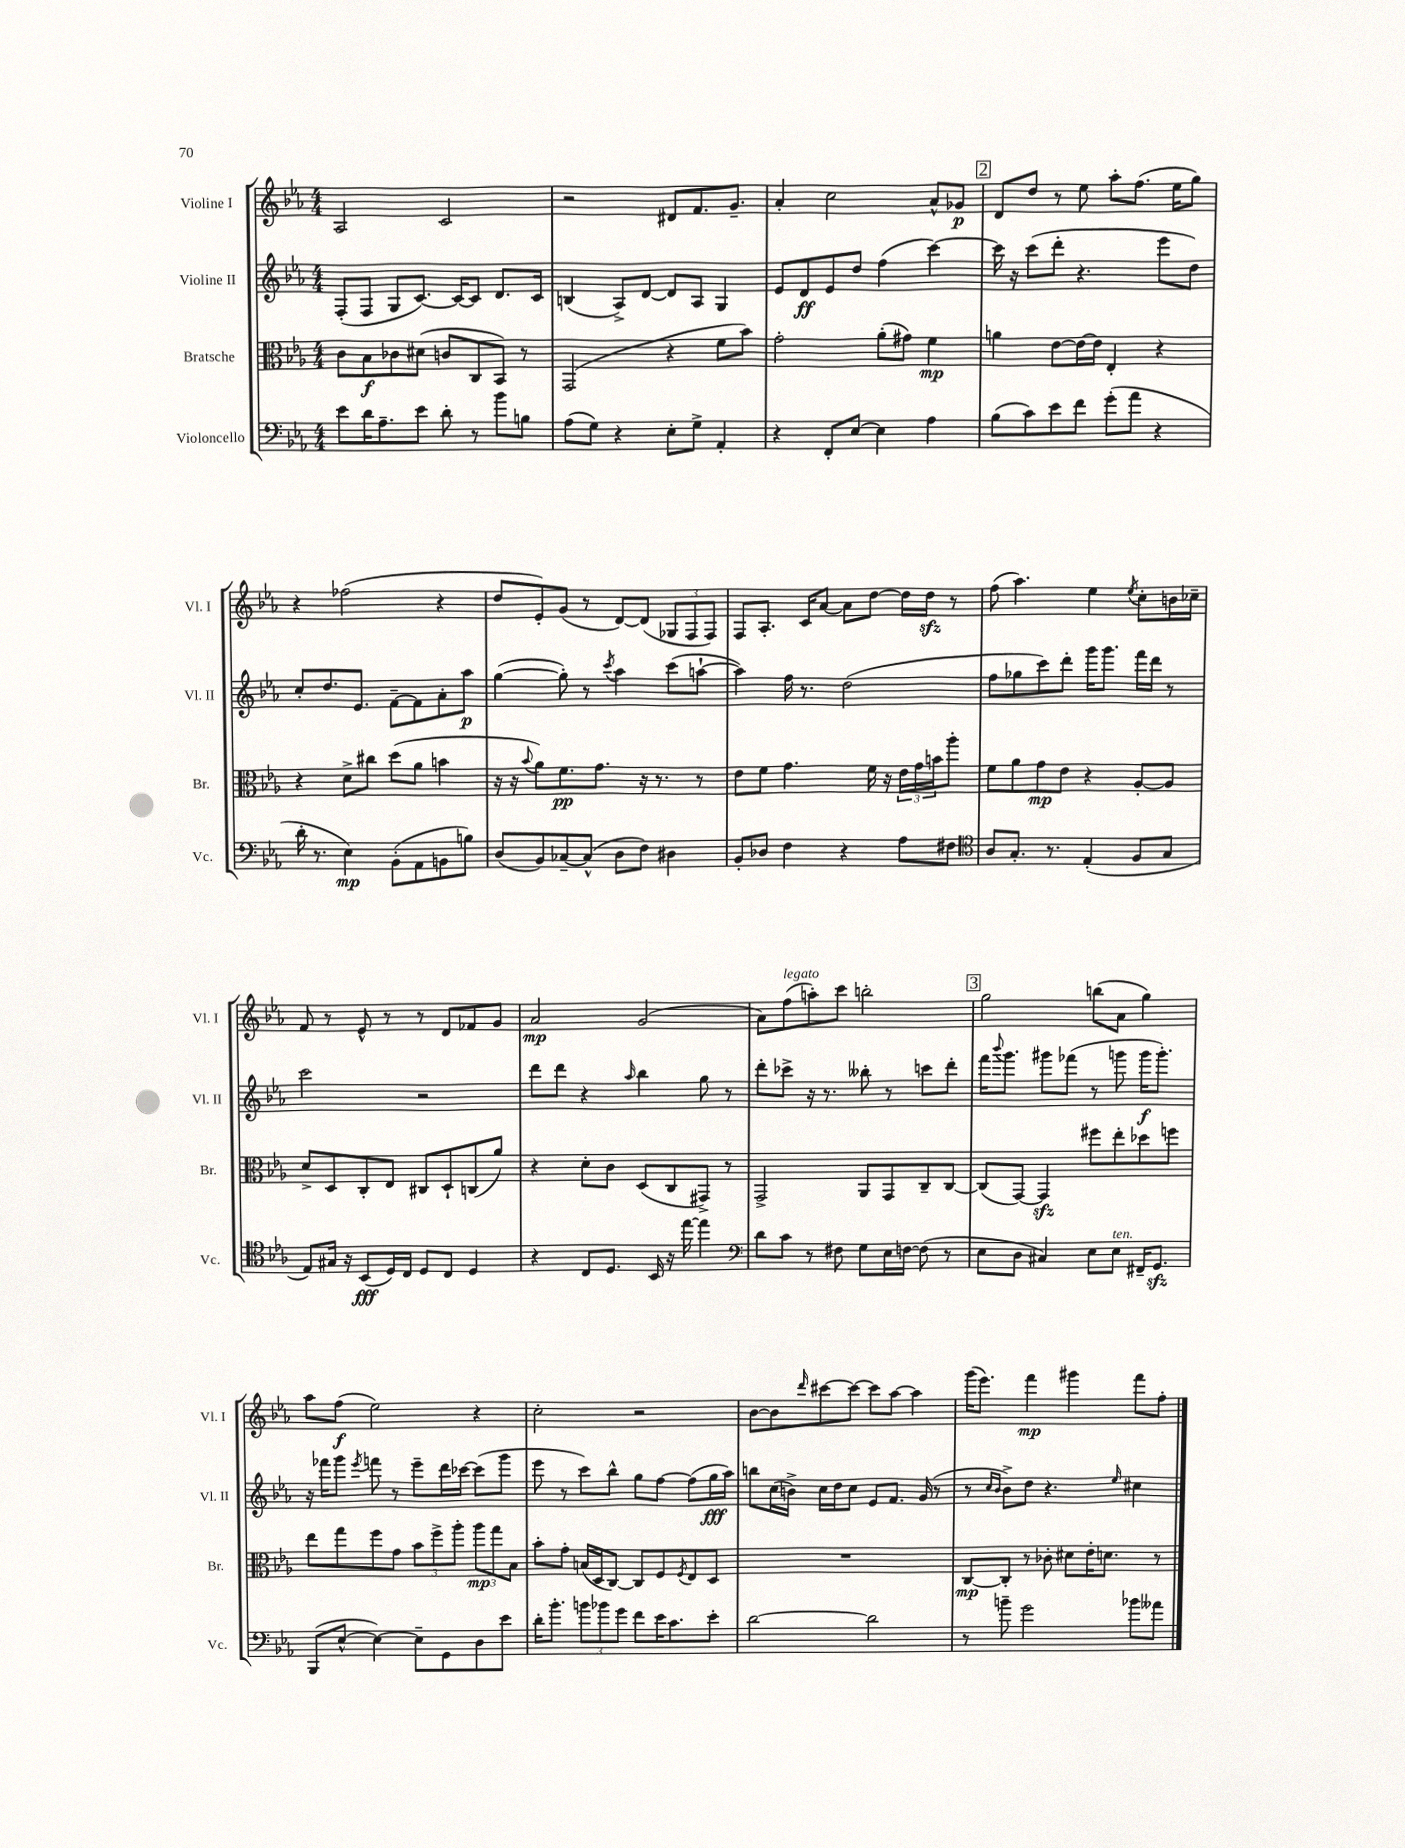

**kern	**kern	**kern	**kern
*staff4	*staff3	*staff2	*staff1
*clefF4	*clefC3	*clefG2	*clefG2
*k[b-e-a-]	*k[b-e-a-]	*k[b-e-a-]	*k[b-e-a-]
*M4/4	*M4/4	*M4/4	*M4/4
8e-\L	8c\L	(8F'/L	2A-/
16d\K	8B-\	8F/J	.
8.A-~\	.	.	.
.	8c-\	8G/L	.
8e-\J	(8d#\J	[8.c/J)	.
8d'\	8c/L	.	2c/
.	.	16c/_LK	.
8r	8C/	8c/]J	.
8b-\L	8BB-/J)	8.d/L	.
8B\J	8r	.	.
.	.	16c/Jk	.
=	=	=	=
(8A-\L	(2GG/	(4B/	2r
8G\J)	.	.	.
4r	.	8A-^/L)	.
.	.	[8d/J	.
8E-'\L	4r	8d/]L	8d#/L
8G^\J	.	8A-/J	8.f/
4AA-'/	8f\L	4G/	.
.	.	.	8.g~/J
.	8b-\J)	.	.
=	=	=	=
4r	2g'\	8e-/L	4a-'/
.	.	8d/	.
8FF'/L	.	8e-/	2cc\
[8E-/J	.	8dd/J	.
4E-\]	(8a-'\L	(4ff\	.
.	8g#\J)	.	.
4A-\	4f\	[4ccc\)	8a-^^/L
.	.	.	8g-/J
=	=	=	=
(8B-\L	4a\	16ccc\]	8d/L
.	.	16r	.
8c\)	.	(8ccc\L	8dd/J
8e-\	[8e-\L	8ddd'\J	8r
8f\J	16e-\_L	4.r	8ee-\
.	16e-\]JJ	.	.
(8g'\L	4E-'/	.	8aa-'\L
8a-\J	.	.	(8.ff\J
4r	4r	8eee-\L	.
.	.	.	16ee-\LK
.	.	8dd\J)	8gg\J)
=	=	=	=
16d'\	4r	8cc'/L	4r
8.r	.	.	.
.	.	8.dd/	.
4E-\)	8d^\L	.	(2ff-\
.	.	8.e-/J	.
.	8cc#\J	.	.
(8BB-'\L	(8dd\L	[8f~\L	.
8AA-\	8a-\J	8f\]	.
8BB\	4b\	8a-'\	4r
8B\J)	.	8aa-\J	.
=	=	=	=
(8D/L	16r	([4gg\	8dd/L
.	16r	.	.
.	8qqb-/	.	.
8BB-/)	8a-\L)	.	8e-'/)
[8C-~/	8.f\	8gg'\])	(8g/J
(8C-^^/]J	.	8r	8r
.	8.g\J	.	.
.	.	8qccc/	.
8D\L	.	4aa-\	[8d/L)
8F\J)	16r	.	(8d/]J
.	8.r	.	.
4D#\	.	(8ccc\L	12G-/L
.	.	.	12F/
.	8r	[8aa`\J	.
.	.	.	12F/J)
=	=	=	=
8BB-'/L	8e-\L	4aa\])	8F/L
8D-/J	8f\J	.	8.A-'/J
4F\	4.g\	16ff\	.
.	.	8.r	16c/LK
.	.	.	[8a-/J
4r	.	(2dd\	8a-\]L
.	16f\	.	[8dd\J
.	16r	.	.
8A-\L	24e-\LL	.	16dd\]LL
.	24g\	.	.
.	.	.	16dd\JJ
.	24b\J	.	.
8F#\J	8aa-'\J	.	8r
=	=	=	=
*clefC4	*	*	*
8A-/L	8f\L	8ff\L	(8ff\
8.G'/J	8a-\	8gg-\	4.aa-\)
.	8g\	8ccc\)	.
8.r	.	.	.
.	8e-\J	8ddd'\J	.
(4E-'/	4r	16ggg\LK	4ee-\
.	.	8.ggg\J	.
.	.	.	8qee-/
8F/L	[8A-'/L	16fff\LL	8cc'\L
.	.	16ddd\JJ	.
8G/J	8A-/]J	8r	16b\L
.	.	.	16cc-~\JJ
=	=	=	=
8E-/L)	8d^/L	2ccc\	8f/
16G#/Jk	8D/	.	8r
16r	.	.	.
(8BB-/L	8C'/	.	8e-^^/
16D/L)	8E-/J	.	8r
16C/JJ	.	.	.
8D/L	8C#/L	2r	8r
8C/J	8D`/	.	8d/L
4D/	(8C/	.	8f-/
.	8a-/J)	.	8g/J
=	=	=	=
4r	4r	8ddd\L	2a-/
.	.	8ddd\J	.
8C/L	8d'\L	4r	.
8.D/J	8c\J	.	.
.	.	16qqaa-/	.
.	(8D/L	4bb-\	(2g/
16BB-/	.	.	.
16r	8C/	.	.
[16ee-\	.	.	.
4ee-\]	8GG#^/J)	8gg\	.
.	8r	8r	.
=	=	=	=
*clefF4	*	*	*
8d\L	2GG^/	8ddd'\L	8a-\L)
8c\J	.	8ccc-^\J	(8ff\
8r	.	16r	8aa'\)
.	.	8.r	.
8F#\	.	.	8ccc\J
8G\L	8AA-/L	8bb--'\	2bb'\
16E-\L	8GG/	8r	.
[16F\JJ	.	.	.
(8F\]	8C~/	8ccc\L	.
8r	[8C/J	8ddd'\J	.
=	=	=	=
8E-\L	(8C/]L	16fff\LK	2gg\
.	.	8qqbbb-/	.
.	.	8.ggg\J	.
8D\J	[8GG/J)	.	.
4C#/)	4GG/]	8ggg#\L	.
.	.	(8fff-\J	.
8E-\L	8ff#\L	8r	(8bb\L
8E-\J	8ee-'\	8ggg\	8a-\J
16FF#~/LK	8dd-\	16ggg\LK	4gg\)
8.GG/J	.	8.ggg'\J)	.
.	8ff\J	.	.
=	=	=	=
(8BBB-/L	8ee-\L	16r	8aa-\L
.	.	16fff-\LK	.
[8E-^^/J	8gg\	8ggg\J	(8ff\J
.	.	8qeee-/	.
4E-\_)	8ff\	8fff\	2ee-\)
.	8g\J	8r	.
8E-~\]L	12b-\L	8eee-~\L	.
.	12ff^\	.	.
8GG\	.	16ddd\L	.
.	12aa-'\J	.	.
.	.	[16ccc-\JJ	.
8D\	12aa-\L	(8ccc-\]L	4r
.	12gg\	.	.
8e-\J	.	8ggg\J	.
.	12B-\J	.	.
=	=	=	=
16d'\LK	8b-'\L	8eee-\	2cc'\
8.b-'\J	.	.	.
.	8g'\J	8r	.
12b\L	(16B/LL	8ccc\L)	.
.	16D/J	.	.
12b-\	.	.	.
.	[8C/J)	8bb-^^\J	.
12g\J	.	.	.
8f\L	8C/]L	8gg\L	2r
16e-\K	8F/	[8ff\J	.
8.c\	.	.	.
.	8qF/	.	.
.	8E-/	(8ff\]L	.
8e-'\J	8D/J	16gg\L	.
.	.	16aa-\JJ)	.
=	=	=	=
[2d\	1r	8bb\L	[8b-\L
.	.	(16cc\L	8b-\]
.	.	16b^\JJ)	.
.	.	.	16qqddd/
.	.	16cc\LL	[8ccc#\
.	.	16dd\J	.
.	.	8cc\J	8ccc#\_J
2d\]	.	8e-/L	8ccc#\]L
.	.	8.f/J	[8aa-\J
.	.	.	4aa-\]
.	.	(16g/	.
.	.	8r	.
=	=	=	=
8r	[8C/L	8r	(16ggg\LK
.	.	.	8.eee-\J)
.	.	16qqcc/LL	.
.	.	16qqb-/JJ	.
8b~\	8C'/]J	8b-^\L)	.
2g\	8r	8dd\J	4fff\
.	8c-'\	4.r	.
.	8d#\L	.	4ggg#\
.	16e-'\K	.	.
.	8.d\J	.	.
.	.	16qqee-/	.
8b-\L	.	4cc#\	8fff\L
8a--\J	8r	.	8ff'\J
==	==	==	==
*-	*-	*-	*-
